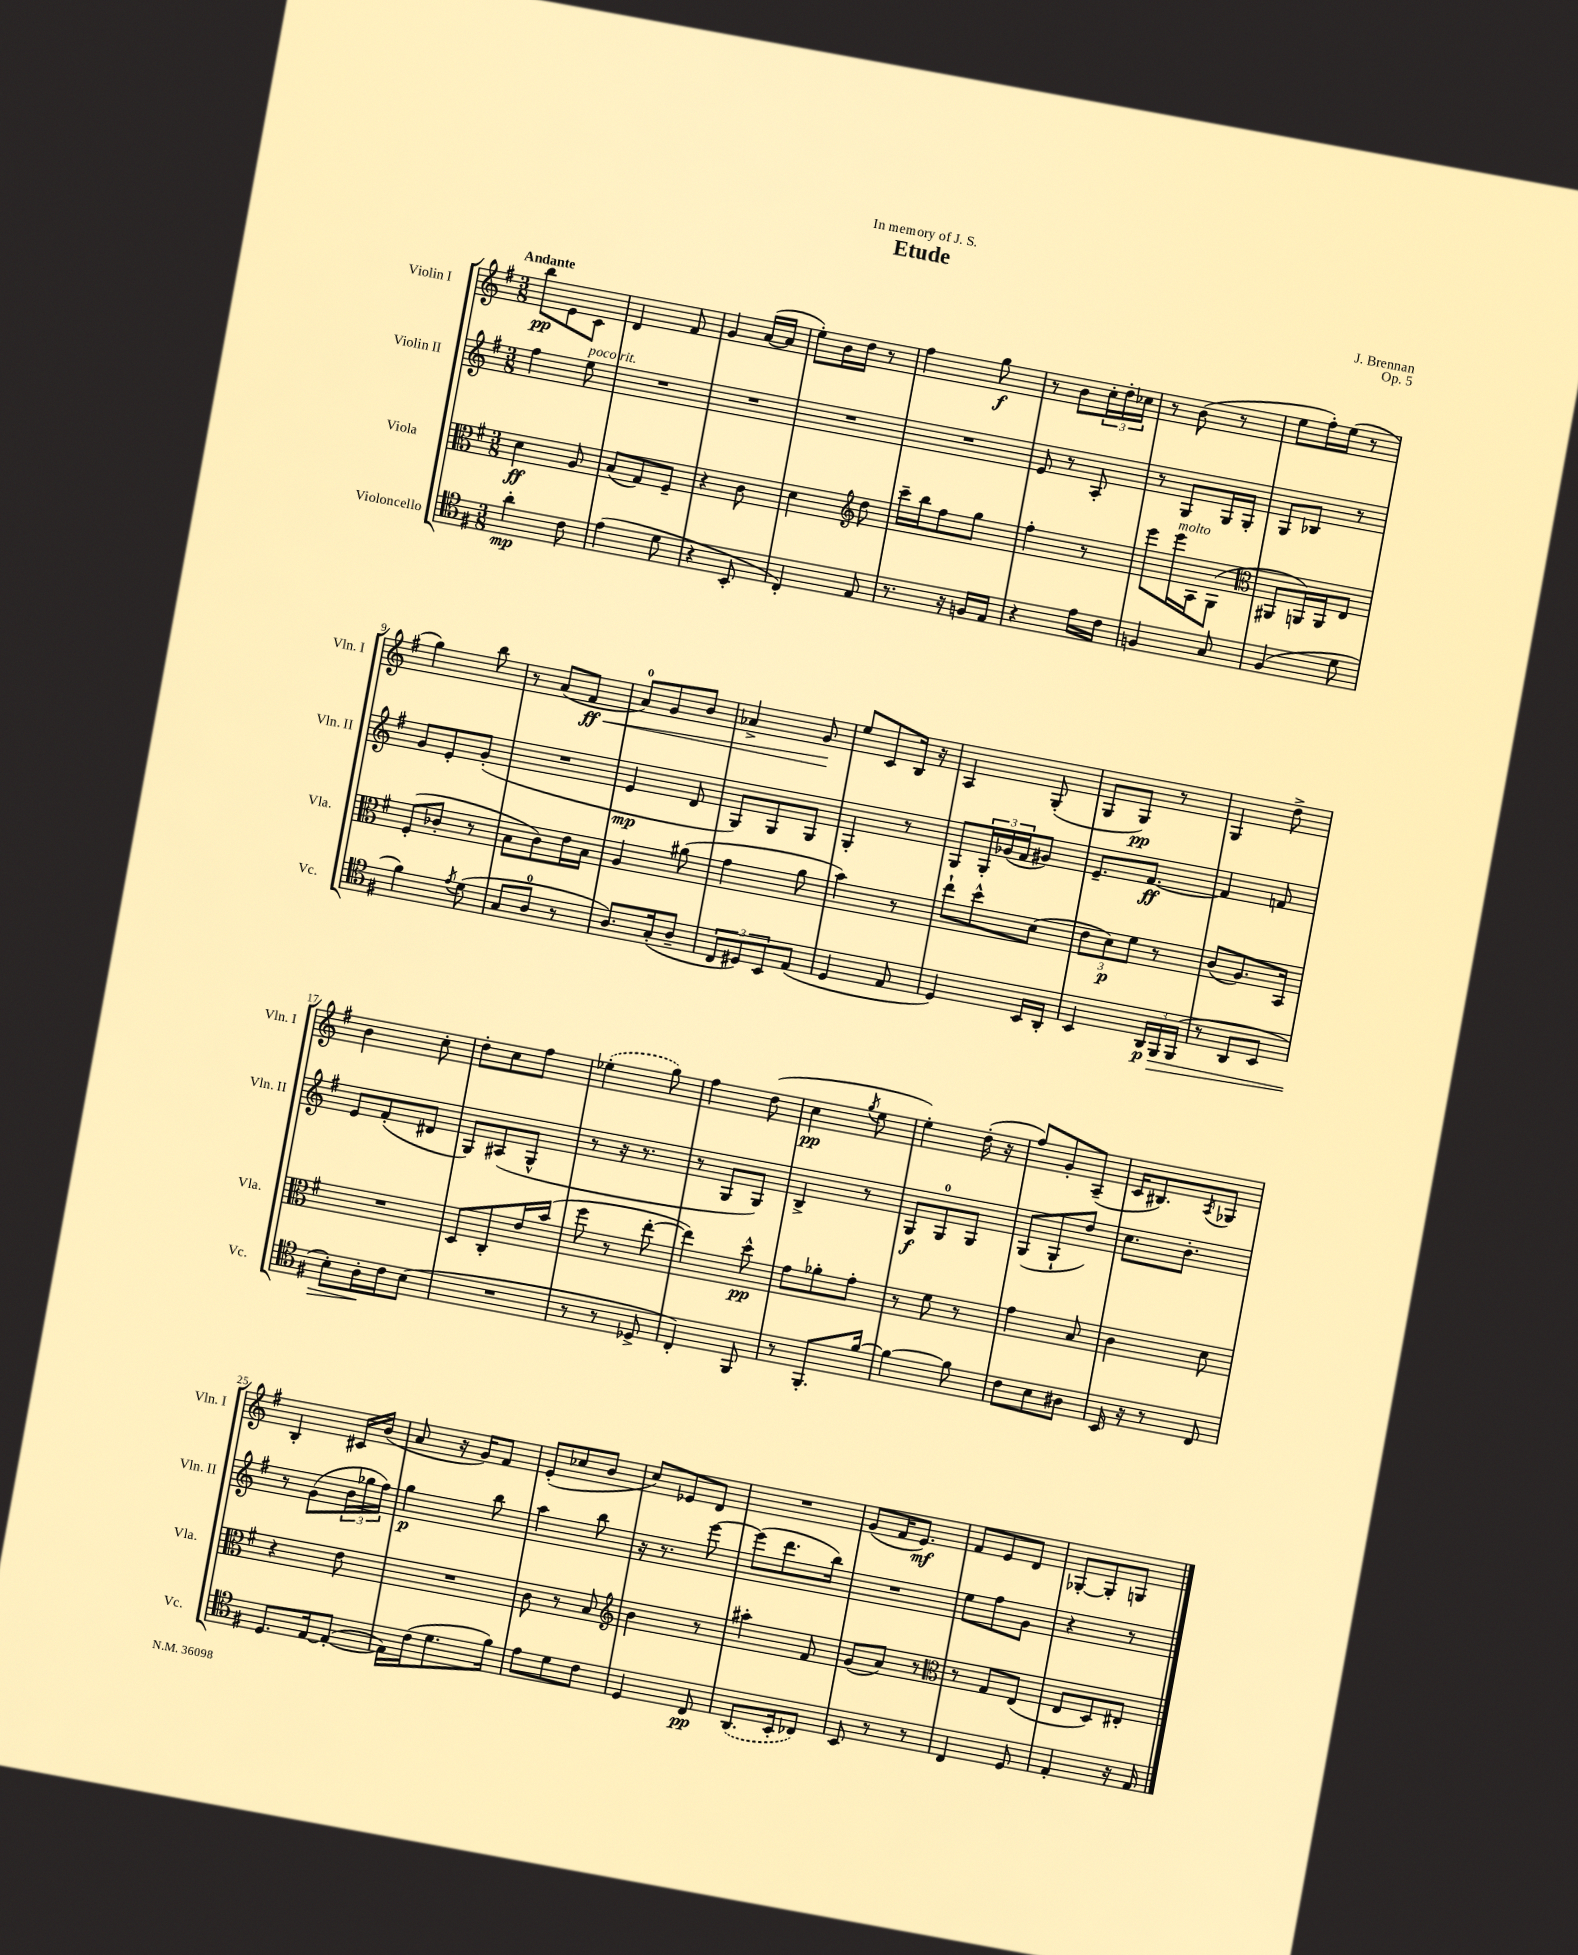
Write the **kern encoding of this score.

**kern	**dynam	**kern	**dynam	**kern	**dynam	**kern	**dynam
*part4	*part4	*part3	*part3	*part2	*part2	*part1	*part1
*staff4	*staff4	*staff3	*staff3	*staff2	*staff2	*staff1	*staff1
*I"Violoncello	*	*I"Viola	*	*I"Violin II	*	*I"Violin I	*
*I'Vc.	*	*I'Vla.	*	*I'Vln. II	*	*I'Vln. I	*
*clefC4	*	*clefC3	*	*clefG2	*	*clefG2	*
*k[f#]	*	*k[f#]	*	*k[f#]	*	*k[f#]	*
*M3/8	*	*M3/8	*	*M3/8	*	*M3/8	*
=1	=1	=1	=1	=1	=1	=1	=1
!	!	!	!	!	!	!LO:TX:a:B:t=Andante	!
4a'\	mp	4d\	ff	4ff#\	.	8bb\L	pp
.	.	.	.	.	.	8e\	.
!	!	!	!	!LO:TX:a:i:t=poco rit.	!	!	!
8c\	.	8A/	.	8ee\	.	8c\J	.
=2	=2	=2	=2	=2	=2	=2	=2
(4e\	.	(8B/L	.	4.r	.	4d/	.
.	.	8G/)	.	.	.	.	.
8d\	.	8F#~/J	.	.	.	8f#/	.
=3	=3	=3	=3	=3	=3	=3	=3
4r	.	4r	.	4.r	.	4g/	.
8BB'/	.	8c\	.	.	.	([16a/LL	.
.	.	.	.	.	.	16a/JJ]	.
=4	=4	=4	=4	=4	=4	=4	=4
4C'/)	.	4d\	.	4.r	.	8ee'\L)	.
.	.	.	.	.	.	16b\L	.
.	.	.	.	.	.	16dd\JJ	.
*	*	*clefG2	*	*	*	*	*
8E/	.	8dd\	.	.	.	8r	.
=5	=5	=5	=5	=5	=5	=5	=5
8.r	.	16ccc~\LL	.	4.r	.	4ff#\	.
.	.	16bb\J	.	.	.	.	.
.	.	8ff#\	.	.	.	.	.
16r	.	.	.	.	.	.	.
16Fn/LL	.	8gg\J	.	.	.	8gg\	f
16E/JJ	.	.	.	.	.	.	.
=6	=6	=6	=6	=6	=6	=6	=6
4r	.	4ff#'\	.	8e/	.	8r	.
.	.	.	.	8r	.	8b\L	.
16e\LL	.	8r	.	8A'/	.	24cc'\L	.
.	.	.	.	.	.	24dd'\	.
16c\JJ	.	.	.	.	.	.	.
.	.	.	.	.	.	24cc-X\JJ	.
=7	=7	=7	=7	=7	=7	=7	=7
4Fn/	.	8eee\L	.	8r	.	8r	.
!	!	!LO:TX:a:i:t=molto	!	!	!	!	!
.	.	16eee\L	.	8G/L	.	(8b\	.
.	.	16A\J	.	.	.	.	.
8G/	.	(8G\J	.	16G/L	.	8r	.
.	.	.	.	16G'/JJ	.	.	.
=8	=8	=8	=8	=8	=8	=8	=8
*	*	*clefC3	*	*	*	*	*
(4F#/	.	8AA#X/L	.	8G/L	.	8ee\L	.
.	.	16AAn/L)	.	8B-X/J	.	16ff#'\L)	.
.	.	16AA/J	.	.	.	(16ee\JJ	.
8d\	.	8E/J	.	8r	.	8r	.
!!LO:LB:g=z
=9	=9	=9	=9	=9	=9	=9	=9
4f#\)	.	(8F#'/L	.	8g/L	.	4gg\)	.
.	.	8c-X'/J	.	8e'/	.	.	.
8qe/	.	.	.	.	.	.	.
(8d\	.	8r	.	(8g'/J	.	8bb\	.
=10	=10	=10	=10	=10	=10	=10	=10
8G/L	.	8B\L	.	4.r	.	8r	.
8A/J	.	8c\)	.	.	.	(8a/L	.
!	!	!	!	!	!	!	!LO:HP:b
8r	.	16e\L	.	.	.	8f#/J	< ff
.	.	16B\JJ	.	.	.	.	.
=11	=11	=11	=11	=11	=11	=11	=11
8.A/L)	.	4A/	.	4e/	mp	8a/L)	.
.	.	.	.	.	.	8g/	.
(16G'/k	.	.	.	.	.	.	.
8A~/J	.	(8a#X\	.	8d/	.	8b/J	.
=12	=12	=12	=12	=12	=12	=12	=12
12C/L	.	4g\	.	8G/L)	.	4a-X^/	.
12D#X/)	.	.	.	.	.	.	.
.	.	.	.	8G/	.	.	.
12BB/	.	.	.	.	.	.	.
(8E/J	.	8a\	.	8G/J	.	8g/	.
.	.	.	.	.	.	.	[
=13	=13	=13	=13	=13	=13	=13	=13
4D/	.	4b\)	.	4G'/	.	8ee/L	.
.	.	.	.	.	.	8c/	.
8E/	.	8r	.	8r	.	16B/Jk	.
.	.	.	.	.	.	16r	.
=14	=14	=14	=14	=14	=14	=14	=14
4D/)	.	8ee`\L	.	8G/L	.	4A/	.
.	.	8dd^^\	.	24G'/L	.	.	.
.	.	.	.	(24g-X/	.	.	.
.	.	.	.	24f#/J	.	.	.
16BB/LL	.	(8d\J	.	8g#X/J)	.	(8G'/	.
16AA'/JJ	.	.	.	.	.	.	.
=15	=15	=15	=15	=15	=15	=15	=15
4BB/	.	12e\L	.	8.e~/L	.	8G/L	.
.	.	12d\)	p	.	.	.	.
.	.	.	.	.	.	8G/J)	pp
.	.	12f#\J	.	.	.	.	.
.	.	.	.	[8.f#/J	ff	.	.
24AA/LL	p	8r	.	.	.	8r	.
!	!LO:HP:b	!	!	!	!	!	!
24FF#/	>	.	.	.	.	.	.
(24FF#/JJ	.	.	.	.	.	.	.
=16	=16	=16	=16	=16	=16	=16	=16
8r	.	(8c/L	.	4f#/]	.	4G/	.
8AA/L	.	8.A/)	.	.	.	.	.
8BB/J	.	.	.	8fn/	.	8dd^\	.
.	.	16BB/Jk	.	.	.	.	.
!!LO:LB:g=z
=17	=17	=17	=17	=17	=17	=17	=17
8B'\L)	.	4.r	.	8e/L	.	4b\	.
16A'\L	.	.	.	(8f#'/	.	.	.
16c\J	]	.	.	.	.	.	.
(8B\J	.	.	.	8d#X/J	.	8cc'\	.
=18	=18	=18	=18	=18	=18	=18	=18
4.r	.	8D/L	.	8G/L)	.	8dd'\L	.
.	.	8C'/	.	(8A#X/	.	8cc\	.
.	.	16e/L	.	8G^^/J	.	8ff#\J	.
.	.	(16b/JJ	.	.	.	.	.
=19	=19	=19	=19	=19	=19	=19	=19
8r	.	8ff#\	.	8r	.	(4ee-X'\	.
8r	.	8r	.	16r	.	.	.
.	.	.	.	8.r	.	.	.
8D-X^/	.	[8ee'\	.	.	.	8gg\)	.
=20	=20	=20	=20	=20	=20	=20	=20
4C'/)	.	4ee\])	.	8r	.	4ff#\	.
.	.	.	.	8G/L	.	.	.
8FF#/	.	8dd^^\	pp	8G/J)	.	(8dd\	.
=21	=21	=21	=21	=21	=21	=21	=21
8r	.	8g\L	.	4B^/	.	4cc\	pp
8.FF#'/L	.	8a-X'\	.	.	.	.	.
.	.	.	.	.	.	8qgg/	.
.	.	8g'\J	.	8r	.	8ee\	.
[16f#/Jk	.	.	.	.	.	.	.
=22	=22	=22	=22	=22	=22	=22	=22
4f#\_	.	8r	.	8G/L	f	4ee'\)	.
.	.	8f#\	.	8G/	.	.	.
8f#\]	.	8r	.	8G/J	.	(16dd'\	.
.	.	.	.	.	.	16r	.
=23	=23	=23	=23	=23	=23	=23	=23
8c\L	.	4g\	.	(8G/L	.	8ff#/L)	.
8B\	.	.	.	8G`/	.	8g'/	.
8A#X\J	.	8B/	.	8dd/J)	.	(8A~/J	.
=24	=24	=24	=24	=24	=24	=24	=24
16BB/	.	4c\	.	8.cc\L	.	16c/KL	.
16r	.	.	.	.	.	8.B#X/)	.
8r	.	.	.	.	.	.	.
.	.	.	.	8.b'\J	.	.	.
.	.	.	.	.	.	8qA/	.
8C/	.	8d\	.	.	.	8G-X/J	.
!!LO:LB:g=z
=25	=25	=25	=25	=25	=25	=25	=25
8.D/L	.	4r	.	8r	.	4B'/	.
.	.	.	.	(8g\L	.	.	.
[16E/k	.	.	.	.	.	.	.
(8E'/J_	.	8e\	.	24b\L	.	16c#X/LL	.
.	.	.	.	24gg-X\	.	.	.
.	.	.	.	.	.	(16b/JJ	.
.	.	.	.	24ff#\JJ)	.	.	.
=26	=26	=26	=26	=26	=26	=26	=26
16E\LL])	.	4.r	.	4gg\	p	8a/	.
(16c\J	.	.	.	.	.	.	.
8.d\	.	.	.	.	.	16r	.
.	.	.	.	.	.	16g/KL)	.
.	.	.	.	8bb\	.	8f#/J	.
16f#\Jk)	.	.	.	.	.	.	.
=27	=27	=27	=27	=27	=27	=27	=27
8e\L	.	8c\	.	4aa\	.	(8e'/L	.
8d\	.	8r	.	.	.	8cc-X/	.
8c\J	.	8B/	.	8bb\	.	8b/J	.
=28	=28	=28	=28	=28	=28	=28	=28
*	*	*clefG2	*	*	*	*	*
4D/	.	4b\	.	16r	.	8cc/L)	.
.	.	.	.	8.r	.	.	.
.	.	.	.	.	.	8e-X/	.
8C/	pp	8r	.	[8eee\	.	8d/J	.
=29	=29	=29	=29	=29	=29	=29	=29
(8.AA/L	.	4aa#X'\	.	(8eee\L]	.	4.r	.
.	.	.	.	8.ddd\	.	.	.
16BB'/k	.	.	.	.	.	.	.
8C-X/J)	.	8f#/	.	.	.	.	.
.	.	.	.	16bb\Jk)	.	.	.
=30	=30	=30	=30	=30	=30	=30	=30
8BB/	.	(8g/L	.	4.r	.	(8g/L	.
8r	.	8a/J)	.	.	.	16f#/K	.
.	.	.	.	.	.	8.e/J)	mf
8r	.	8r	.	.	.	.	.
=31	=31	=31	=31	=31	=31	=31	=31
*	*	*clefC3	*	*	*	*	*
4C/	.	8r	.	8ee\L	.	8f#/L	.
.	.	8G/L	.	8ff#\	.	8e/	.
8D/	.	(8E/J	.	8g\J	.	8d/J	.
=32	=32	=32	=32	=32	=32	=32	=32
4E'/	.	8E/L	.	4r	.	[8G-X'/L	.
.	.	8D/)	.	.	.	8G-'/]	.
16r	.	8E#X'/J	.	8r	.	8Gn/J	.
16E/	.	.	.	.	.	.	.
==	==	==	==	==	==	==	==
*-	*-	*-	*-	*-	*-	*-	*-
